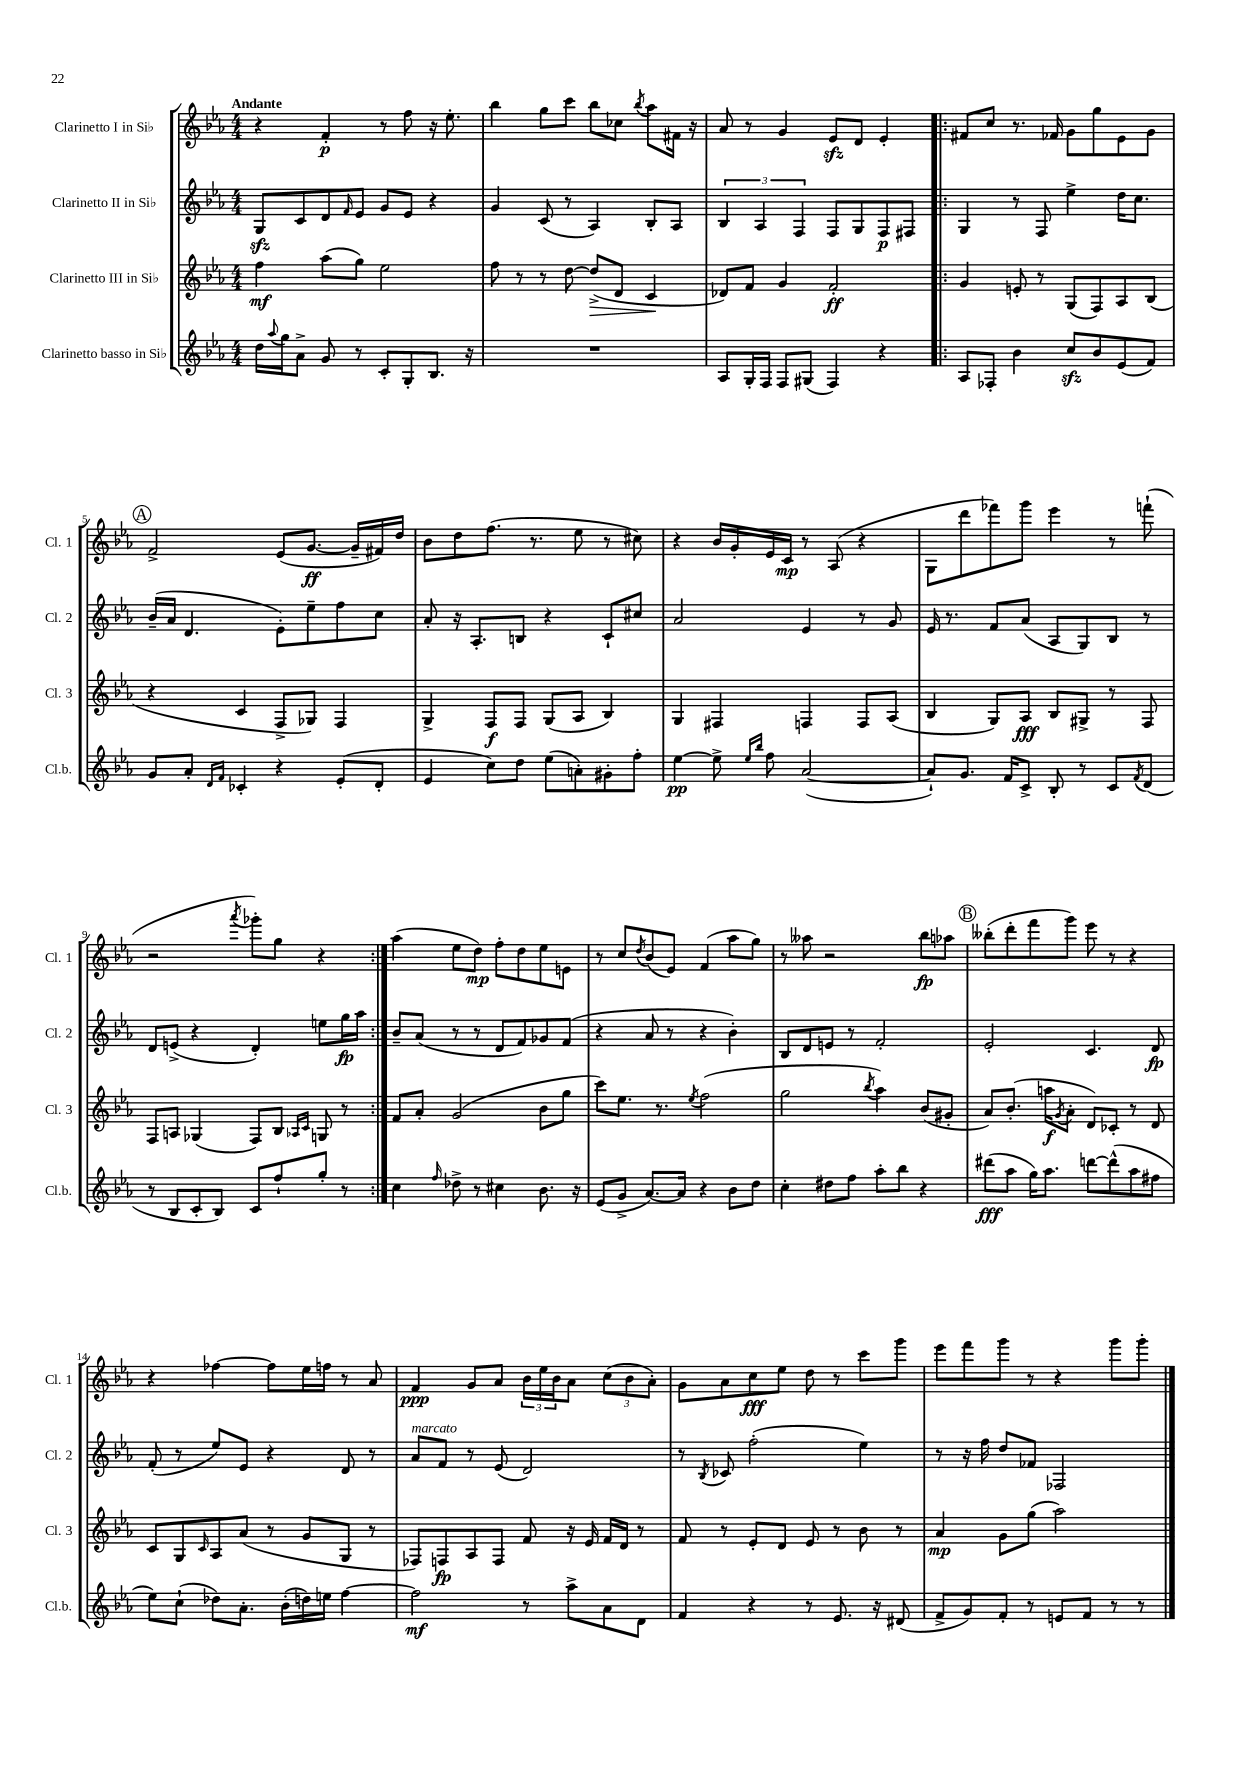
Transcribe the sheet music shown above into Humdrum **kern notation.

**kern	**kern	**kern	**kern
*staff4	*staff3	*staff2	*staff1
*clefG2	*clefG2	*clefG2	*clefG2
*k[b-e-a-]	*k[b-e-a-]	*k[b-e-a-]	*k[b-e-a-]
*M4/4	*M4/4	*M4/4	*M4/4
16dd	4ff	8G	4r
8qqaa-	.	.	.
16gg	.	.	.
8a-^	.	8c	.
8g	(8aa-	8d	4f'
.	.	16qqf	.
8r	8gg)	8e-	.
8c'	2ee-	8g	8r
8G'	.	8e-	8ff
8.B-	.	4r	16r
.	.	.	8.ee-'
16r	.	.	.
=	=	=	=
1r	8ff	4g	4bb-
.	8r	.	.
.	8r	(8c	8gg
.	[8dd	8r	8ccc
.	(8dd^]	4A-)	8bb-
.	8d	.	8cc-
.	.	.	8qbb-
.	4c	8B-'	8aa-
.	.	8A-	16f#
.	.	.	16r
=	=	=	=
8A-	8d-)	6B-	8a-
16G'	8f	.	8r
.	.	6A-	.
16F	.	.	.
8F	4g	.	4g
.	.	6F	.
(8G#	.	.	.
4F)	2f'	8F	8e-
.	.	8G	8d
4r	.	8F	4e-'
.	.	8F#	.
=!|:	=!|:	=!|:	=!|:
8A-	4g	4G	8f#
8F-'	.	.	8cc
4b-	8e'	8r	8.r
.	8r	8F	.
.	.	.	16f-
8cc	(8G	4ee-^	8g
8b-	8F)	.	8gg
(8e-	8A-	16dd	8e-
.	.	8.cc	.
8f)	(8B-	.	8g
=	=	=	=
8g	4r	(16b-~	2f^
.	.	16a-	.
8a-'	.	4.d	.
16qqd	.	.	.
16qqf	.	.	.
4c-'	4c	.	.
4r	8F^	8e-')	(8e-
.	8G-)	8ee-~	[8.g
(8e-'	4F	8ff	.
.	.	.	16g~]
8d'	.	8cc	16f#)
.	.	.	16dd
=	=	=	=
4e-	4G^	8a-'	8b-
.	.	16r	8dd
.	.	8.A-'	.
8cc)	8F	.	(8.ff
8dd	8F	8B	.
.	.	.	8.r
(8ee-	(8G	4r	.
8a')	8A-	.	8ee-
8g#'	4B-)	8c`	8r
8ff'	.	8cc#	8cc#)
=	=	=	=
[4ee-	4G	2a-	4r
8ee-^]	4F#	.	16b-
.	.	.	16g'
16qqee-	.	.	.
16qqbb-	.	.	.
8ff	.	.	16e-
.	.	.	16c
([2a-	4F	4e-	8r
.	.	.	(8A-
.	8F	8r	4r
.	(8A-	8g	.
=	=	=	=
8a-`])	4B-	16e-	8G
.	.	8.r	.
8.g	.	.	8ddd
.	8G)	8f	8fff-)
16f	.	.	.
8c^	8A-	(8a-	8ggg
8B-'	8B-	8A-	4eee-
8r	8G#^	8G)	.
8c	8r	8B-	8r
8qf	.	.	.
(8d	8F	8r	(8fff`
=	=	=	=
8r	8F	8d	2r
8B-	8A	(8e^	.
8c'	(4G-	4r	.
8B-)	.	.	.
.	.	.	8qaaa-
8c	8F)	4d')	8ggg-')
8ff`	8B-	.	8gg
.	16qqA-	.	.
.	16qqc	.	.
8gg'	8G	8ee	4r
8r	8r	16gg	.
.	.	16aa-	.
=:|!	=:|!	=:|!	=:|!
4cc	8f	8b-~	(4aa-
.	8a-'	(8a-	.
16qqff	.	.	.
8dd-^	(2g	8r	8ee-
8r	.	8r	8dd)
4cc#	.	8d	8ff'
.	.	8f)	8dd
8.b-	8b-	8g-	8ee-
.	8gg	(8f	8e
16r	.	.	.
=	=	=	=
(8e-	8ccc)	4r	8r
8g^	8.ee-	.	8cc
.	.	.	8qdd
[8.a-)	.	8a-	(8b-
.	8.r	.	.
.	.	8r	8e-)
16a-]	.	.	.
.	8qee-	.	.
4r	(2ff	4r	(4f
8b-	.	4b-')	8aa-
8dd	.	.	8gg)
=	=	=	=
4cc'	2gg	8B-	8r
.	.	8d	8aa--
8dd#	.	8e	2r
8ff	.	8r	.
.	8qbb-	.	.
8aa-'	4aa-)	2f'	.
8bb-	.	.	.
4r	(8b-	.	8bb-
.	8g#'	.	8aa-
=	=	=	=
(8ddd#	8a-)	2e-'	(8bb--'
8aa-	(8.b-'	.	8ddd'
16gg)	.	.	8fff
8.aa-	16aa	.	.
.	8qg	.	.
.	8a-'	.	8ggg)
[8ddd	8d)	4.c	8eee-
(8ddd^^]	8c-'	.	8r
8aa-	8r	.	4r
8ff#	8d	8d	.
=	=	=	=
8ee-)	8c	(8f'	4r
(8cc`	8G	8r	.
.	16qqc	.	.
8dd-)	8A-	8ee-)	[4ff-
8.a-'	(8a-	8e-	.
.	8r	4r	8ff-]
(16b-'	.	.	.
16dd)	8g	.	16ee-
16ee	.	.	16ff
[4ff	8G	8d	8r
.	8r	8r	8a-
=	=	=	=
2ff]	8F-)	8a-	4f
.	8F	8f	.
.	8A-	8r	8g
.	8F	(8e-	8a-
8r	8f	2d)	24b-
.	.	.	24ee-
.	.	.	24b-
8aa-^	16r	.	8a-
.	16e-	.	.
8a-	16f	.	(12cc
.	16d	.	.
.	.	.	12b-
8d	8r	.	.
.	.	.	12a-')
=	=	=	=
4f	8f	8r	8g
.	.	8qB-	.
.	8r	8c-	8a-
4r	8e-'	(2ff'	8cc
.	8d	.	8ee-
8r	8e-	.	8dd
8.e-	8r	.	8r
.	8b-	4ee-)	8ccc
16r	.	.	.
(8d#	8r	.	8ggg
=	=	=	=
8f^	4a-	8r	8eee-
8g)	.	16r	8fff
.	.	16ff	.
8f'	8g	8dd	8ggg
8r	(8gg	8f-	8r
8e	2aa-)	2F-	4r
8f	.	.	.
8r	.	.	8ggg
8r	.	.	8ggg'
==	==	==	==
*-	*-	*-	*-
